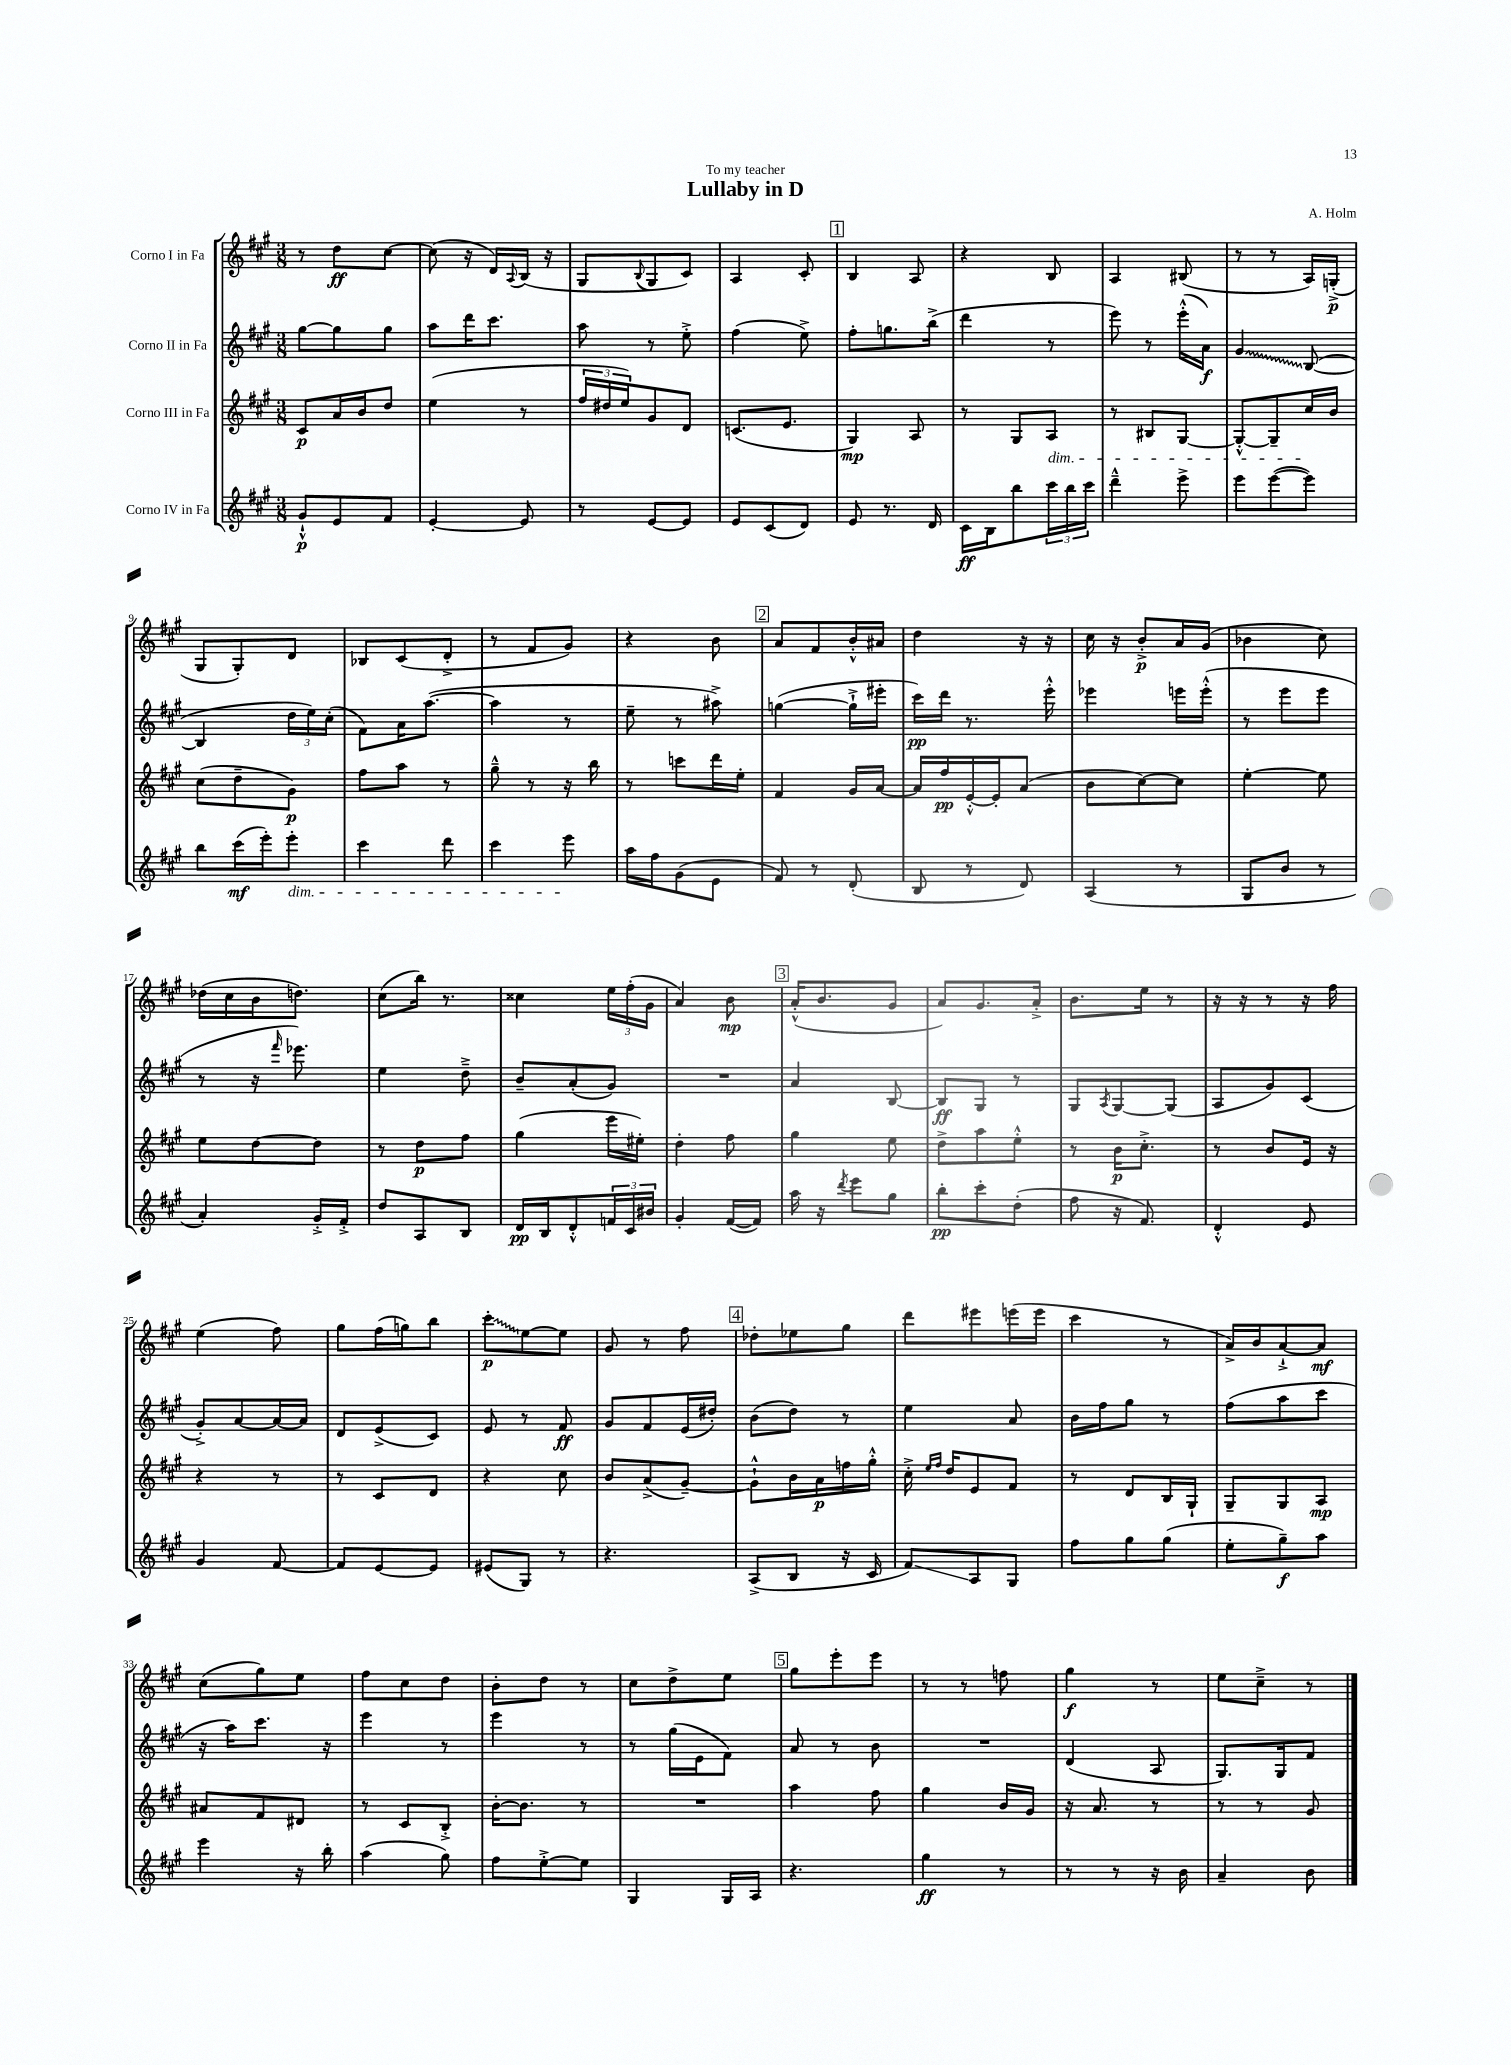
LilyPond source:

\header { title = "Lullaby in D" composer = "A. Holm" dedication = "To my teacher" }
<<
\new StaffGroup <<
\new Staff = "s0" \with { instrumentName = "Corno I in Fa" } {
    \clef treble \key a \major \numericTimeSignature \time 3/8
    r8 d''8\ff cis''8~ |
    cis''8( r16 d'16) \appoggiatura { a8 } b16( r16 |
    gis8 \appoggiatura { b8 } gis8 cis'8) |
    a4 cis'8-. |
    \mark \markup { \box "1" } b4 a8 |
    r4 b8 |
    a4 bis8( |
    r8 r8 a16) g16-.->\p( |
    gis8 gis8-.) d'8 |
    bes8 cis'8( d'8-.-> |
    r8 fis'8 gis'8) |
    r4 b'8 |
    \mark \markup { \box "2" } a'8 fis'8 b'16-.-^ ais'16 |
    d''4 r16 r16 |
    cis''16 r16 b'8-.->\p a'16 gis'16( |
    bes'4 cis''8) |
    des''16( cis''16 b'16 d''8.) |
    cis''8( b''16) r8. |
    cisis''4 \tuplet 3/2 { e''16 fis''16-.( gis'16 } |
    a'4) b'8\mp |
    \mark \markup { \box "3" } a'16-.-^( b'8. gis'8 |
    a'8) gis'8. a'16-.-> |
    b'8. e''16 r8 |
    r16 r16 r8 r16 fis''16 |
    e''4( fis''8) |
    gis''8 fis''16( g''16) b''8 |
    \once \override Glissando.style = #'zigzag cis'''8-.\glissando\p e''8~ e''8 |
    gis'8 r8 fis''8 |
    \mark \markup { \box "4" } des''8-. ees''8 gis''8 |
    d'''8 eis'''8 e'''16( e'''16 |
    cis'''4 r8 |
    a'16->) b'16 a'8~-!-> a'8\mf |
    cis''8( gis''8) e''8 |
    fis''8 cis''8 d''8 |
    b'8-. d''8 r8 |
    cis''8 d''8-> e''8 |
    \mark \markup { \box "5" } gis''8 e'''8-. e'''8 |
    r8 r8 f''8 |
    gis''4\f r8 |
    e''8 cis''8---> r8 \bar "|." |
}
\new Staff = "s1" \with { instrumentName = "Corno II in Fa" } {
    \clef treble \key a \major \numericTimeSignature \time 3/8
    gis''8~ gis''8 gis''8 |
    a''8 d'''16 cis'''8. |
    a''8 r8 e''8-.-> |
    fis''4( e''8->) |
    \mark \markup { \box "1" } fis''8-. g''8. b''16->( |
    d'''4 r8 |
    e'''8) r8 e'''16-.-^( a'16\f) |
    \once \override Glissando.style = #'zigzag gis'4\glissando b8~( |
    b4 \tuplet 3/2 { d''16 e''16) cis''16-.( } |
    fis'8) a'16 a''8.~( |
    a''4 r8 |
    e''8-- r8 ais''8->) |
    \mark \markup { \box "2" } g''4~( g''16-!-> eis'''16-. |
    cis'''16\pp) d'''16 r8. e'''16-.-^ |
    ees'''4 e'''16 e'''16-.-^( |
    r8 e'''8 e'''8 |
    r8 r16 \grace { fis'''16 } ees'''8.) |
    e''4 d''8---> |
    b'8-- a'8-.( gis'8) |
    R4. |
    \mark \markup { \box "3" } a'4 b8~ |
    b8\ff gis8 r8 |
    gis8 \acciaccatura { a8 } gis8~ gis8( |
    a8 gis'8) cis'8( |
    gis'8-.->) a'8~ a'16~ a'16 |
    d'8 e'8->( cis'8) |
    e'8 r8 fis'8\ff |
    gis'8 fis'8 e'16( dis''16-.) |
    \mark \markup { \box "4" } b'8( d''8) r8 |
    e''4 a'8 |
    b'16 fis''16 gis''8 r8 |
    fis''8( a''8 cis'''8 |
    r16 a''16) cis'''8. r16 |
    e'''4 r8 |
    e'''4 r8 |
    r8 gis''16( e'16 fis'8) |
    \mark \markup { \box "5" } a'8 r8 b'8 |
    R4. |
    d'4( a8 |
    gis8.) gis16 fis'8 \bar "|." |
}
\new Staff = "s2" \with { instrumentName = "Corno III in Fa" } {
    \clef treble \key a \major \numericTimeSignature \time 3/8
    cis'8\p a'16 b'16 d''8 |
    e''4( r8 |
    \tuplet 3/2 { fis''16 dis''16 e''16) } gis'8 d'8 |
    c'8.( e'8. |
    \mark \markup { \box "1" } gis4\mp) a8 |
    r8 gis8 a8\dim |
    r8 bis8 gis8~ |
    gis8~-.-^ gis8-- cis''16\! b'16 |
    cis''8( d''8-- gis'8\p) |
    fis''8 a''8 r8 |
    gis''8---^ r8 r16 b''16 |
    r8 c'''8 d'''16 e''16-. |
    \mark \markup { \box "2" } fis'4 gis'16 a'16~ |
    a'16 fis''16\pp e'16~-.-^ e'16-. a'8( |
    b'8 cis''8~) cis''8 |
    e''4~-. e''8 |
    e''8 d''8~ d''8 |
    r8 d''8\p fis''8 |
    gis''4( e'''16 eis''16-.) |
    d''4-. fis''8 |
    \mark \markup { \box "3" } gis''4 e''8 |
    d''8-> a''8 e''8-.-^ |
    r8 b'16\p cis''8.-.-> |
    r8 b'8 e'16 r16 |
    r4 r8 |
    r8 cis'8 d'8 |
    r4 cis''8 |
    b'8 a'8->( gis'8~--) |
    \mark \markup { \box "4" } gis'8-!-^ b'16 a'16\p f''16 gis''16-.-^ |
    cis''16-.-> \grace { e''16 fis''16 } d''16 e'8 fis'8 |
    r8 d'8 b16 gis16-! |
    gis8-- gis8 a8\mp |
    ais'8 fis'8 dis'8 |
    r8 cis'8 b8-.-> |
    b'16~-. b'8. r8 |
    R4. |
    \mark \markup { \box "5" } a''4 fis''8 |
    gis''4 b'16 gis'16 |
    r16 a'8. r8 |
    r8 r8 gis'8 \bar "|." |
}
\new Staff = "s3" \with { instrumentName = "Corno IV in Fa" } {
    \clef treble \key a \major \numericTimeSignature \time 3/8
    gis'8-!-^\p e'8 fis'8 |
    e'4~-. e'8 |
    r8 e'8~ e'8 |
    e'8 cis'8( d'8) |
    \mark \markup { \box "1" } e'8 r8. d'16 |
    cis'16\ff b16 b''8 \tuplet 3/2 { cis'''16 b''16 cis'''16 } |
    d'''4---^ e'''8-> |
    e'''8 e'''8~( e'''8) |
    b''8 cis'''16\mf( e'''16-.) e'''8-.\dim |
    cis'''4 d'''8 |
    cis'''4 e'''8\! |
    a''16 fis''16 gis'8( e'8 |
    \mark \markup { \box "2" } fis'8) r8 d'8-.( |
    b8 r8 d'8) |
    a4( r8 |
    gis8 b'8 r8 |
    a'4-.) gis'16-.-> fis'16-.-> |
    d''8 a8 b8 |
    d'16\pp b16 d'8-.-^ \tuplet 3/2 { f'16 cis'16 bis'16 } |
    gis'4-. fis'16~( fis'16) |
    \mark \markup { \box "3" } a''16 r16 \acciaccatura { d'''8 } e'''8 gis''8 |
    b''8-.\pp cis'''8-. d''8-.( |
    fis''8 r16 fis'8.) |
    d'4-.-^ e'8 |
    gis'4 fis'8~ |
    fis'8 e'8~ e'8 |
    eis'8( gis8) r8 |
    r4. |
    \mark \markup { \box "4" } a8->( b8 r16 cis'16 |
    fis'8\glissando) a8 gis8 |
    fis''8 gis''8 gis''8( |
    e''8-. gis''8--\f) a''8 |
    e'''4 r16 b''16-. |
    a''4( gis''8) |
    fis''8 e''8~-.-> e''8 |
    gis4 gis16 a16 |
    \mark \markup { \box "5" } r4. |
    gis''4\ff r8 |
    r8 r8 r16 b'16 |
    a'4-- b'8 \bar "|." |
}
>>
>>
